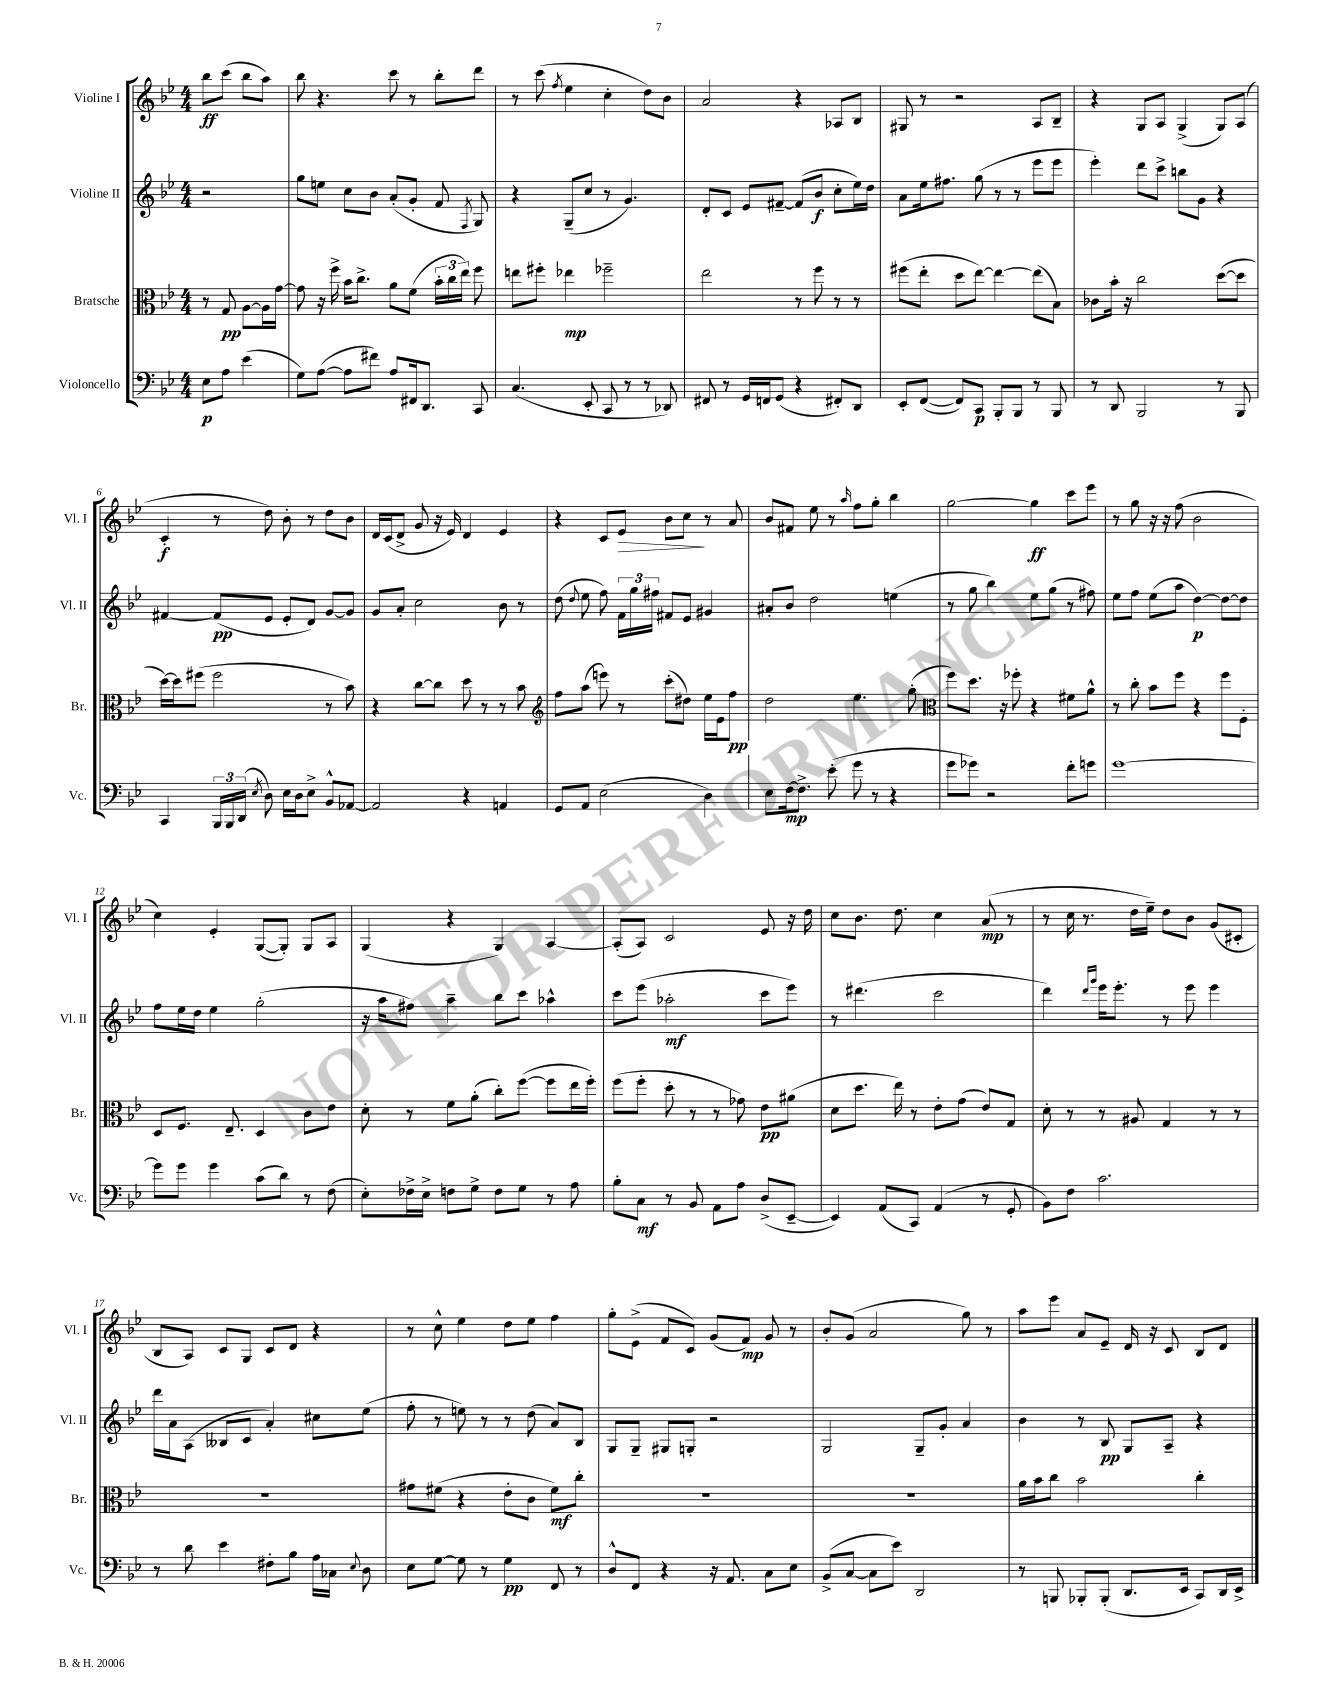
<<
\new StaffGroup <<
\new Staff = "s0" \with { instrumentName = "Violine I" shortInstrumentName = "Vl. I" } {
    \clef treble \key bes \major \numericTimeSignature \time 4/4 \partial 2
    \autoBeamOff bes''8[\ff c'''8]( bes''8[ a''8]) |
    bes''8 r4. c'''8 r8 bes''8[-. d'''8] |
    r8 c'''8( \acciaccatura { f''8 } ees''4 c''4-. d''8[) bes'8] |
    a'2 r4 aes8[ bes8] |
    gis8 r8 r2 a8[ bes8]-- |
    r4 g8[ a8] g4->( g8[) a8]( |
    c'4-.\f r8 d''8) bes'8-. r8 d''8[ bes'8] |
    d'16[ c'16( d'8]-> g'8 r16 ees'16) d'4 ees'4 |
    r4 c'8[ ees'8]\> bes'8[ c''8]\! r8 a'8 |
    bes'8[ fis'8] ees''8 r8 \grace { a''16 } f''8[ g''8]-. bes''4 |
    g''2~ g''4\ff c'''8[ ees'''8] |
    r8 g''8 r16 r16 f''8( bes'2 |
    c''4) ees'4-. g8[~( g8]-.) g8[ a8] |
    g4( r4 g4) a4~ |
    a8[-.( a8]) c'2 ees'8 r16 d''16 |
    c''8[ bes'8.] d''8. c''4 a'8\mp( r8 |
    r8 c''16 r8. d''16[ ees''16]--) d''8[ bes'8] g'8[( cis'8]-. |
    bes8[ a8]) c'8[ g8] c'8[ d'8] r4 |
    r8 c''8-^ ees''4 d''8[ ees''8] f''4 |
    g''8[-. ees'8]->( f'8[ c'8]) g'8[( f'8]\mp) g'8 r8 |
    bes'8[-. g'8]( a'2 g''8) r8 |
    a''8[ ees'''8] a'8[ ees'8]-- d'16 r16 c'8 bes8[ d'8] \bar "|." |
}
\new Staff = "s1" \with { instrumentName = "Violine II" shortInstrumentName = "Vl. II" } {
    \clef treble \key bes \major \numericTimeSignature \time 4/4 \partial 2
    \autoBeamOff r2 |
    g''8[ e''8] c''8[ bes'8] a'8[-.( g'8]-. f'8 \acciaccatura { f8 } g8) |
    r4 g8[--( c''8] r8 g'4.) |
    d'8[-. c'8] ees'8[ fis'8]~-- fis'8[( bes'8]\f c''8[-. ees''16) d''16] |
    a'8[ ees''16 fis''8.] g''8( r8 r8 ees'''8[ ees'''8] |
    ees'''4-.) d'''8[ c'''8]-> b''8[ g'8] r4 |
    fis'4~ fis'8[\pp( ees'8] ees'8[-. d'8]) g'8[~ g'8] |
    g'8[ a'8]-. c''2 bes'8 r8 |
    d''8( \appoggiatura { d''8 } ees''8 f''8) \tuplet 3/2 { f'16[ g''16 fis''16] } fis'8[ ees'8] gis'4 |
    ais'8[-. bes'8] d''2 e''4( |
    r8 g''8 bes''4) ees''8[ g''8]( r8 fis''8) |
    ees''8[ f''8] ees''8[( a''8] d''4~\p) d''8[~ d''8] |
    f''8[ ees''16 d''16] ees''4 g''2-.( |
    r16 a''16[ fis''8]) a''4-- bes''8[ c'''8] aes''4-^ |
    c'''8[ ees'''8]( aes''2-.\mf c'''8[ ees'''8]) |
    r8 dis'''4.( c'''2 |
    d'''4) \grace { d'''16[ g'''16] } ees'''16[ ees'''8.]-. r8 ees'''8 ees'''4 |
    d'''16[ a'16 a8]( beses8[ c'8] a'4-.) cis''8[ ees''8]( |
    f''8-. r8 e''8) r8 r8 d''8( a'8[) bes8] |
    g8[ g8]-- gis8[ g8]-. r2 |
    g2 g8[-- g'8]-. a'4 |
    bes'4 r8 bes8\pp g8[ a8]-- r4 \bar "|." |
}
\new Staff = "s2" \with { instrumentName = "Bratsche" shortInstrumentName = "Br." } {
    \clef alto \key bes \major \numericTimeSignature \time 4/4 \partial 2
    \autoBeamOff r8 g8\pp a8[~ a16 g'16]~ |
    g'8 r16 f''16-> bes'16[ c''8.]-> a'8[ f'8]( \tuplet 3/2 { bes'16[-. c''16 ees''16]) } f''8 |
    e''8[ fis''8]-. ees''4\mp fes''2-- |
    ees''2 r8 f''8 r8 r8 |
    fis''8[( ees''8]-. d''8[ ees''8]~) ees''4~ ees''8[( bes8]) |
    ces'8[ bes'16]-. r16 c''2 d''8[~( d''8] |
    d''16[~) d''16 fis''8]( fis''2 r8 bes'8) |
    r4 c''8[~ c''8] d''8 r8 r8 bes'8 |
    \clef treble f''8[ a''8]( e'''8) r8 c'''8[-.( dis''8]) ees''16[ ees'16 f''8]\pp |
    d''2 ees''4. g''8-.( |
    \clef alto f''8[) d''8.] r16 fes''8-. r4 fis'8[ a'8]-^ |
    r8 c''8-. bes'8[ f''8] r4 f''8[ f8]-. |
    d8[ f8.] ees8.-- d4 c'8[ ees'8] |
    d'8-. r8 f'8[ a'8]-.( c''8[-.) f''8]~( f''8[ ees''16 f''16]-.) |
    f''8[( f''8]-. d''8-. r8 r8 ges'8) ees'8[\pp ais'8]( |
    d'8[ d''8.] ees''16) r8 ees'8[-. g'8]( ees'8[) g8] |
    d'8-. r8 r8 ais8 g4 r8 r8 |
    R1 |
    gis'8[ fis'8]( r4 ees'8[-. c'8] fis'8[\mf) c''8]-. |
    R1 |
    R1 |
    a'16[ bes'16 c''8] bes'2 c''4-. \bar "|." |
}
\new Staff = "s3" \with { instrumentName = "Violoncello" shortInstrumentName = "Vc." } {
    \clef bass \key bes \major \numericTimeSignature \time 4/4 \partial 2
    \autoBeamOff ees8[\p a8] ees'4( |
    g8[) a8]~( a8[ fis'8]) a8[ fis,16 d,8.] c,8 |
    c4.( ees,8-. c,8 r8 r8 des,8) |
    fis,8 r8 g,16[ f,16 g,8]( r4 fis,8[-.) d,8] |
    ees,8[-. f,8]~( f,8[) c,8]\p bes,,8[-. bes,,8] r8 bes,,8 |
    r8 d,8 bes,,2 r8 bes,,8 |
    c,4 \tuplet 3/2 { bes,,16[ bes,,16 d,16]( } \acciaccatura { ees8 } d8) ees16[ d16 ees8]-> bes,8[-^ aes,8]~ |
    aes,2 r4 a,4 |
    g,8[ a,8] ees2( d4) |
    ees8[ f16~\mp f8.]-> ees'8-.( g'8 r8 r4 |
    g'8[ ges'8]) r2 f'8[-. g'8] |
    g'1~ |
    g'8[ g'8] g'4 c'8[( d'8]) r8 f8( |
    ees8[-.) fes16-> ees16]-> f8[ g8]-> f8[ g8] r8 a8 |
    bes8[-. c8]\mf r8 bes,8 a,8[ a8] d8[->( ees,8]~-- |
    ees,4) a,8[( c,8]) a,4( r8 g,8-. |
    bes,8[) f8] c'2. |
    r8 d'8 ees'4 fis8[-. bes8] a16[ ces16] \appoggiatura { ees8 } d8 |
    ees8[ g8]~ g8 r8 g4\pp f,8 r8 |
    d8[-^ f,8] r4 r16 a,8. c8[ ees8] |
    bes,8[->( c8]~ c8[ ees'8]) d,2 |
    r8 b,,8 bes,,8[-. bes,,8]-.( d,8.[ ees,16] c,8[) d,16 ees,16]-> \bar "|." |
}
>>
>>
